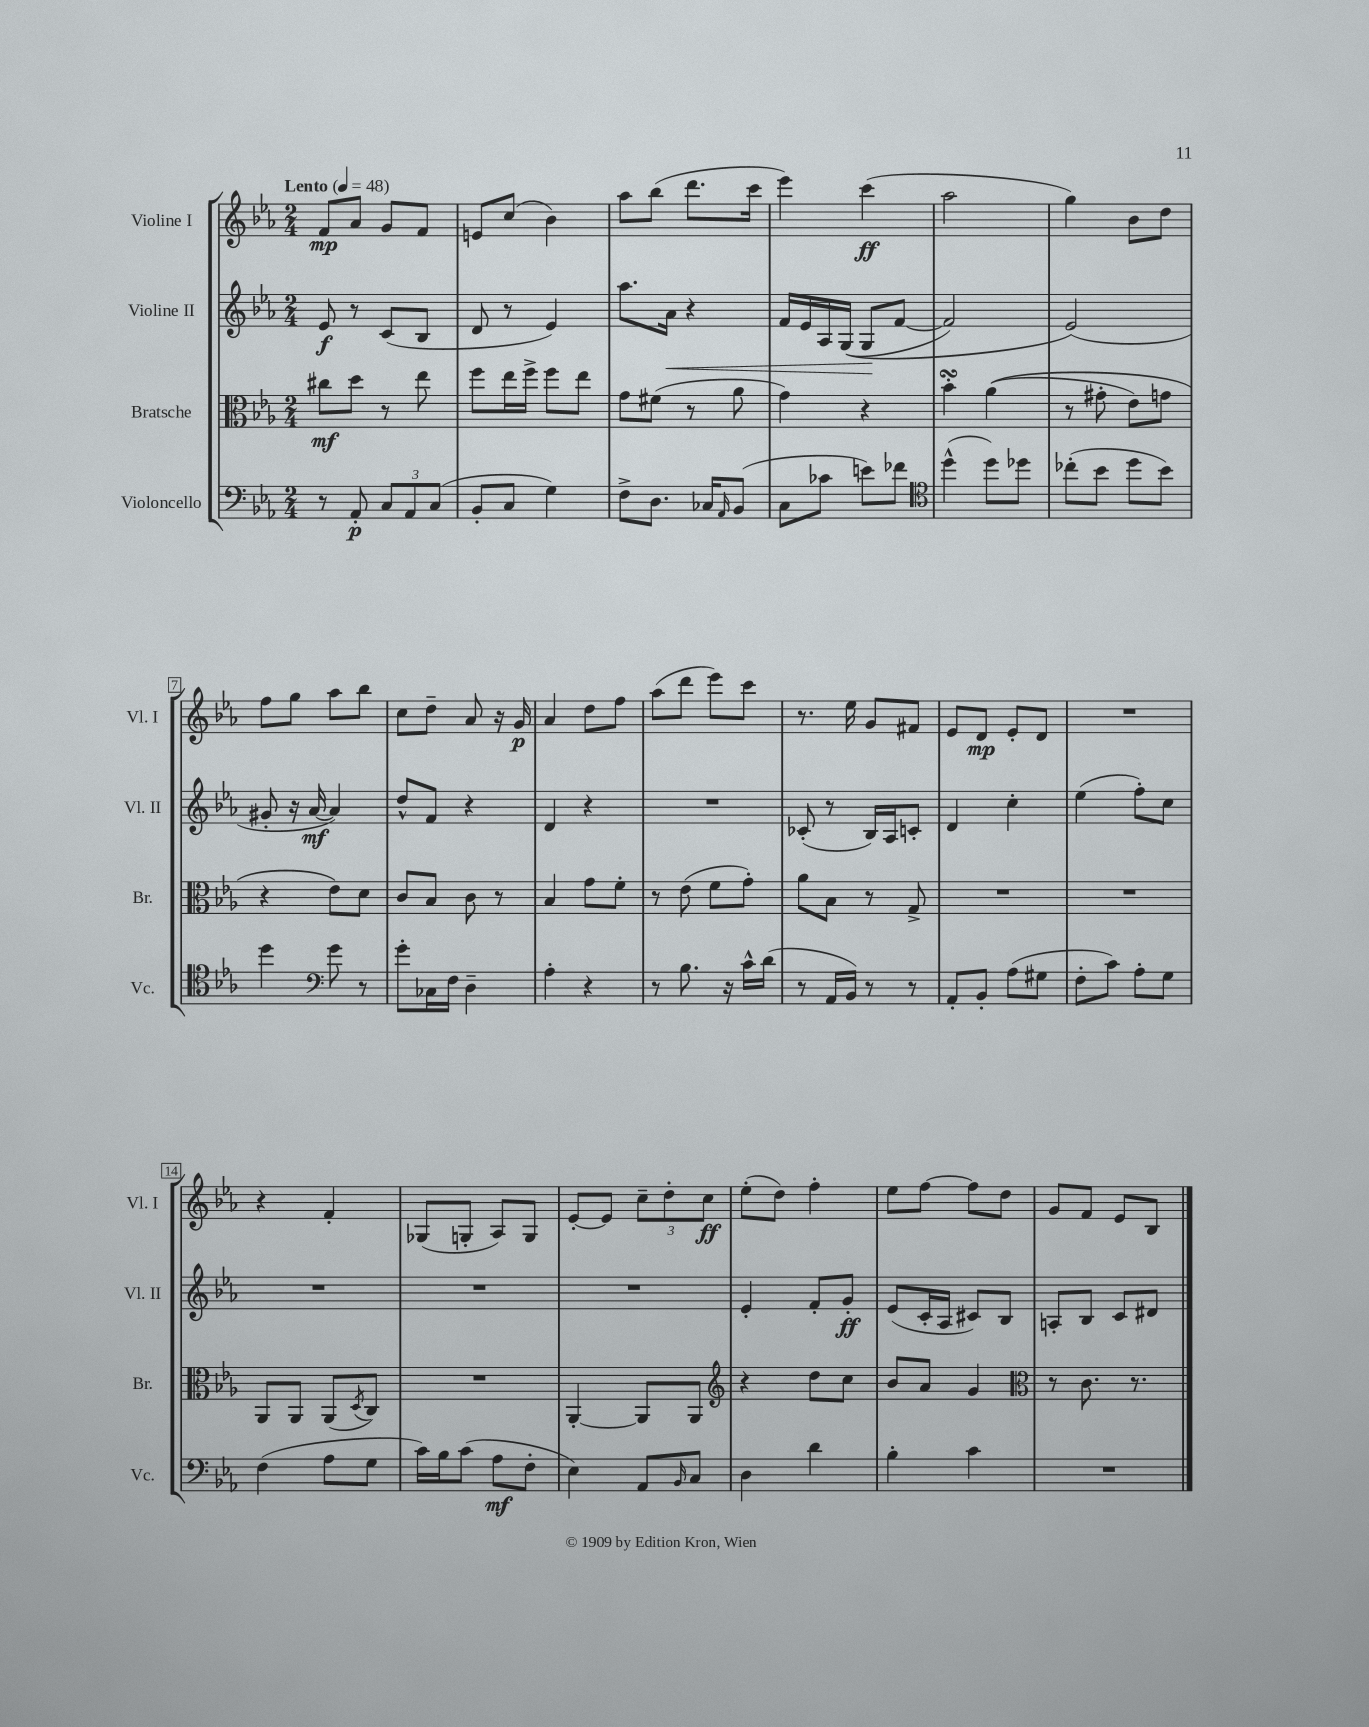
<<
\new StaffGroup <<
\new Staff = "s0" \with { instrumentName = "Violine I" shortInstrumentName = "Vl. I" } {
    \clef treble \key ees \major \numericTimeSignature \time 2/4 \tempo "Lento" 4 = 48
    f'8\mp aes'8 g'8 f'8 |
    e'8 c''8( bes'4) |
    aes''8 bes''8( d'''8. c'''16 |
    ees'''4) c'''4\ff( |
    aes''2 |
    g''4) bes'8 d''8 |
    f''8 g''8 aes''8 bes''8 |
    c''8 d''8-- aes'8 r16 g'16\p |
    aes'4 d''8 f''8 |
    aes''8( d'''8 ees'''8) c'''8 |
    r8. ees''16 g'8 fis'8 |
    ees'8 d'8\mp ees'8-. d'8 |
    R2 |
    r4 f'4-. |
    ges8( g8-. aes8) g8 |
    ees'8~-. ees'8 \tuplet 3/2 { c''8-- d''8-. c''8\ff } |
    ees''8-.( d''8) f''4-. |
    ees''8 f''8~ f''8 d''8 |
    g'8 f'8 ees'8 bes8 \bar "|." |
}
\new Staff = "s1" \with { instrumentName = "Violine II" shortInstrumentName = "Vl. II" } {
    \clef treble \key ees \major \numericTimeSignature \time 2/4
    ees'8\f r8 c'8( bes8 |
    d'8 r8 ees'4) |
    aes''8. aes'16\< r4 |
    f'16 ees'16 aes16 g16(\( g8\! f'8~ |
    f'2) |
    ees'2(\) |
    gis'8-. r16 aes'16~\mf aes'4) |
    d''8-^ f'8 r4 |
    d'4 r4 |
    R2 |
    ces'8-.( r8 bes16) aes16 c'8-. |
    d'4 c''4-. |
    ees''4( f''8-.) c''8 |
    R2 |
    R2 |
    R2 |
    ees'4-. f'8-. g'8-.\ff |
    ees'8( c'16-. aes16 cis'8) bes8 |
    a8-. bes8 c'8 dis'8 \bar "|." |
}
\new Staff = "s2" \with { instrumentName = "Bratsche" shortInstrumentName = "Br." } {
    \clef alto \key ees \major \numericTimeSignature \time 2/4
    cis''8\mf d''8 r8 ees''8 |
    f''8 ees''16 f''16-> f''8 ees''8 |
    g'8 fis'8( r8 aes'8 |
    g'4) r4 |
    bes'4-.\turn aes'4(\( |
    r8 gis'8-. ees'8) g'8 |
    r4 ees'8\) d'8 |
    c'8 bes8 c'8 r8 |
    bes4 g'8 f'8-. |
    r8 ees'8( f'8 g'8-.) |
    aes'8 bes8 r8 g8-> |
    R2 |
    R2 |
    aes,8 aes,8 aes,8( \acciaccatura { d8 } c8) |
    R2 |
    aes,4~-. aes,8 aes,8 |
    \clef treble r4 d''8 c''8 |
    bes'8 aes'8 g'4 |
    \clef alto r8 c'8. r8. \bar "|." |
}
\new Staff = "s3" \with { instrumentName = "Violoncello" shortInstrumentName = "Vc." } {
    \clef bass \key ees \major \numericTimeSignature \time 2/4
    r8 aes,8-.\p \tuplet 3/2 { c8 aes,8 c8( } |
    bes,8-. c8 g4) |
    f8-> d8. ces16 \grace { aes,16 } bes,8( |
    c8 ces'8 e'8) fes'8 |
    \clef tenor d''4-^( d''8) des''8 |
    ces''8-.( bes'8 d''8 bes'8) |
    d''4 \clef bass g'8 r8 |
    g'8-. ces16 f16 d4-- |
    aes4-. r4 |
    r8 bes8. r16 c'16-^ d'16( |
    r8 aes,16 bes,16) r8 r8 |
    aes,8-. bes,8-. aes8( gis8 |
    f8-. c'8) aes8-. g8 |
    f4( aes8 g8 |
    c'16) bes16 c'8( aes8\mf f8-. |
    ees4) aes,8 \grace { bes,16 } c8 |
    d4 d'4 |
    bes4-. c'4 |
    R2 \bar "|." |
}
>>
>>
\layout { \context { \Score \override BarNumber.stencil = #(make-stencil-boxer 0.1 0.3 ly:text-interface::print) } }
